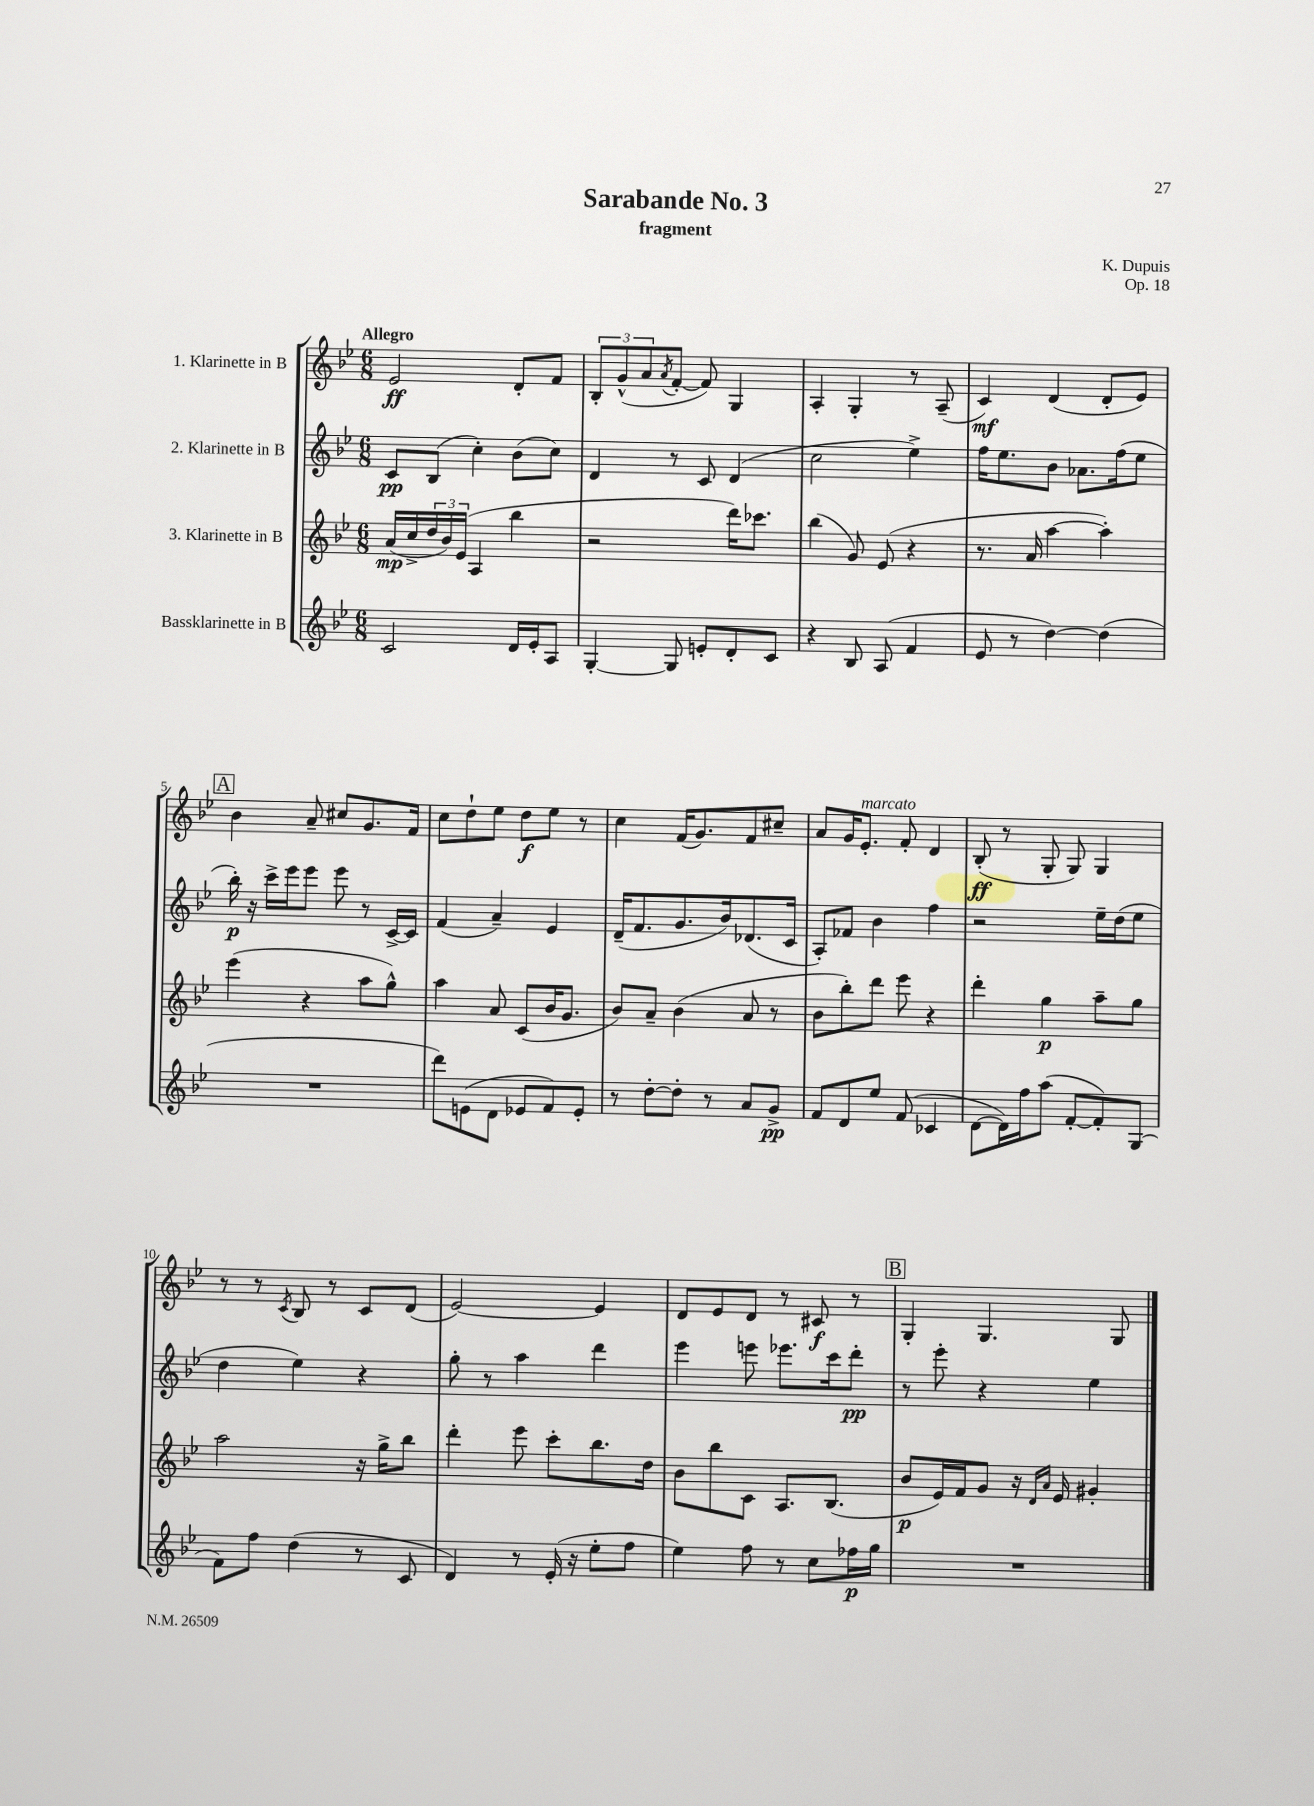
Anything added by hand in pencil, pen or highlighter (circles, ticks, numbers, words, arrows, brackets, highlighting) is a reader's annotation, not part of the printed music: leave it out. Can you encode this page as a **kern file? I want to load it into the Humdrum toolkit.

**kern	**kern	**kern	**kern
*staff4	*staff3	*staff2	*staff1
*clefG2	*clefG2	*clefG2	*clefG2
*k[b-e-]	*k[b-e-]	*k[b-e-]	*k[b-e-]
*M6/8	*M6/8	*M6/8	*M6/8
2c/	(16a/LL	8c/L	2e-/
.	16cc^/	.	.
.	24dd/	(8B-/J	.
.	24b-/)	.	.
.	(24e-/JJ	.	.
.	4A/	4cc'\)	.
16d/LL	4bb-\	(8b-\L	8d'/L
16e-'/J	.	.	.
8A/J	.	8cc\J)	8f/J
=	=	=	=
[4G'/	2r	4d/	12B-'/L
.	.	.	(12g^^/
.	.	.	12a/
.	.	.	8qa/
8G/]	.	8r	[8f'/J
8e'/L	.	8c/	8f/])
8d'/	16ddd\LK)	(4d/	4G/
.	8.ccc-\J	.	.
8c/J	.	.	.
=	=	=	=
4r	(4bb-\	2cc\	4A'/
8B-/	8g/)	.	4G'/
(8A/	(8e-/	.	.
4f/	4r	4ee-^\)	8r
.	.	.	(8A~/
=	=	=	=
8e-/	8.r	16ff\LK	4c/)
.	.	8.ee-\	.
8r	.	.	.
.	16a/	.	.
[4dd\)	[4aa\	8b-\J	(4d/
.	.	8.a-\L	.
(4dd\]	4aa'\])	.	8d'/L
.	.	(16ff\k	.
.	.	8ee-\J	8e-/J)
=	=	=	=
2.r	(4eee-\	16bb-'\)	4b-\
.	.	16r	.
.	.	16ccc^\LL	.
.	.	16eee-\J	.
.	4r	8eee-\J	8a~/
.	.	8eee-\	8cc#/L
.	8aa\L	8r	8.g/
.	8gg^^\J)	[16c^/LL	.
.	.	16c/]JJ	16f/Jk
=	=	=	=
8ddd\L)	4aa\	(4f/	8cc\L
(8e\	.	.	8dd`\
8d\J	8a/	4a~/)	8ee-\J
8e-/L	(8c/L	.	8dd\L
8f/)	16b-/K	4e-/	8ee-\J
.	8.g/J	.	.
8e-'/J	.	.	8r
=	=	=	=
8r	8b-/L)	(16d~/LK	4cc\
.	.	8.f/	.
[8dd'\L	8a~/J	.	.
8dd'\]J	(4b-\	8.g/	(16f/LK
.	.	.	8.g/)
8r	.	.	.
.	.	16b-/k)	.
8a/L	8a/	(8.d-/	8f/
8g^/J	8r	.	8cc#~/J
.	.	16c/Jk	.
=	=	=	=
8f/L	8b-\L	8A'/L)	8a/L
8d/	8bb-'\)	8f-/J	16g/K
.	.	.	8.e-'/J
8ee-/J	8ddd\J	4b-\	.
(8f/	8eee-\	.	8f'/
4c-/	4r	4ff\	4d/
=	=	=	=
[8d\L	4ddd'\	2r	(8B-'/
16d\]L)	.	.	8r
16ff\J	.	.	.
(8aa\J	4gg\	.	8G'/
[8f'/L	.	.	8G/)
8f'/])	8aa~\L	16ee-~\LL	4G/
.	.	(16dd\J	.
(8G/J	8gg\J	8ee-\J	.
=	=	=	=
8f\L)	2aa\	4dd\	8r
8ff\J	.	.	8r
.	.	.	8qc/
(4dd\	.	4ee-\)	8B-/
.	.	.	8r
8r	16r	4r	8c/L
.	16gg^\LK	.	.
8c/	8bb-\J	.	(8d/J
=	=	=	=
4d/)	4ddd'\	8gg'\	[2e-/)
.	.	8r	.
8r	8eee-\	4aa\	.
(16e-'/	8ccc'\L	.	.
16r	.	.	.
8ee-'\L	8.bb-\	4ddd\	4e-/]
8ff\J	.	.	.
.	16dd\Jk	.	.
=	=	=	=
4ee-\)	8b-\L	4eee-\	8d/L
.	8bb-\	.	8e-/
8ff\	8c\J	8eee\	8d/J
8r	8.A/L	8.eee-\L	8r
8cc\L	.	.	8c#/
.	(8.B-/J	16ccc\k	.
16ff-\L	.	8ddd'\J	8r
16gg\JJ	.	.	.
=	=	=	=
2.r	8b-/L	8r	4G'/
.	16e-/L)	8eee-'\	.
.	16f/J	.	.
.	8g/J	4r	4.G/
.	16r	.	.
.	16qqd/LL	.	.
.	16qqa/JJ	.	.
.	16e-/	.	.
.	4g#'/	4ee-\	.
.	.	.	8G/
==	==	==	==
*-	*-	*-	*-
